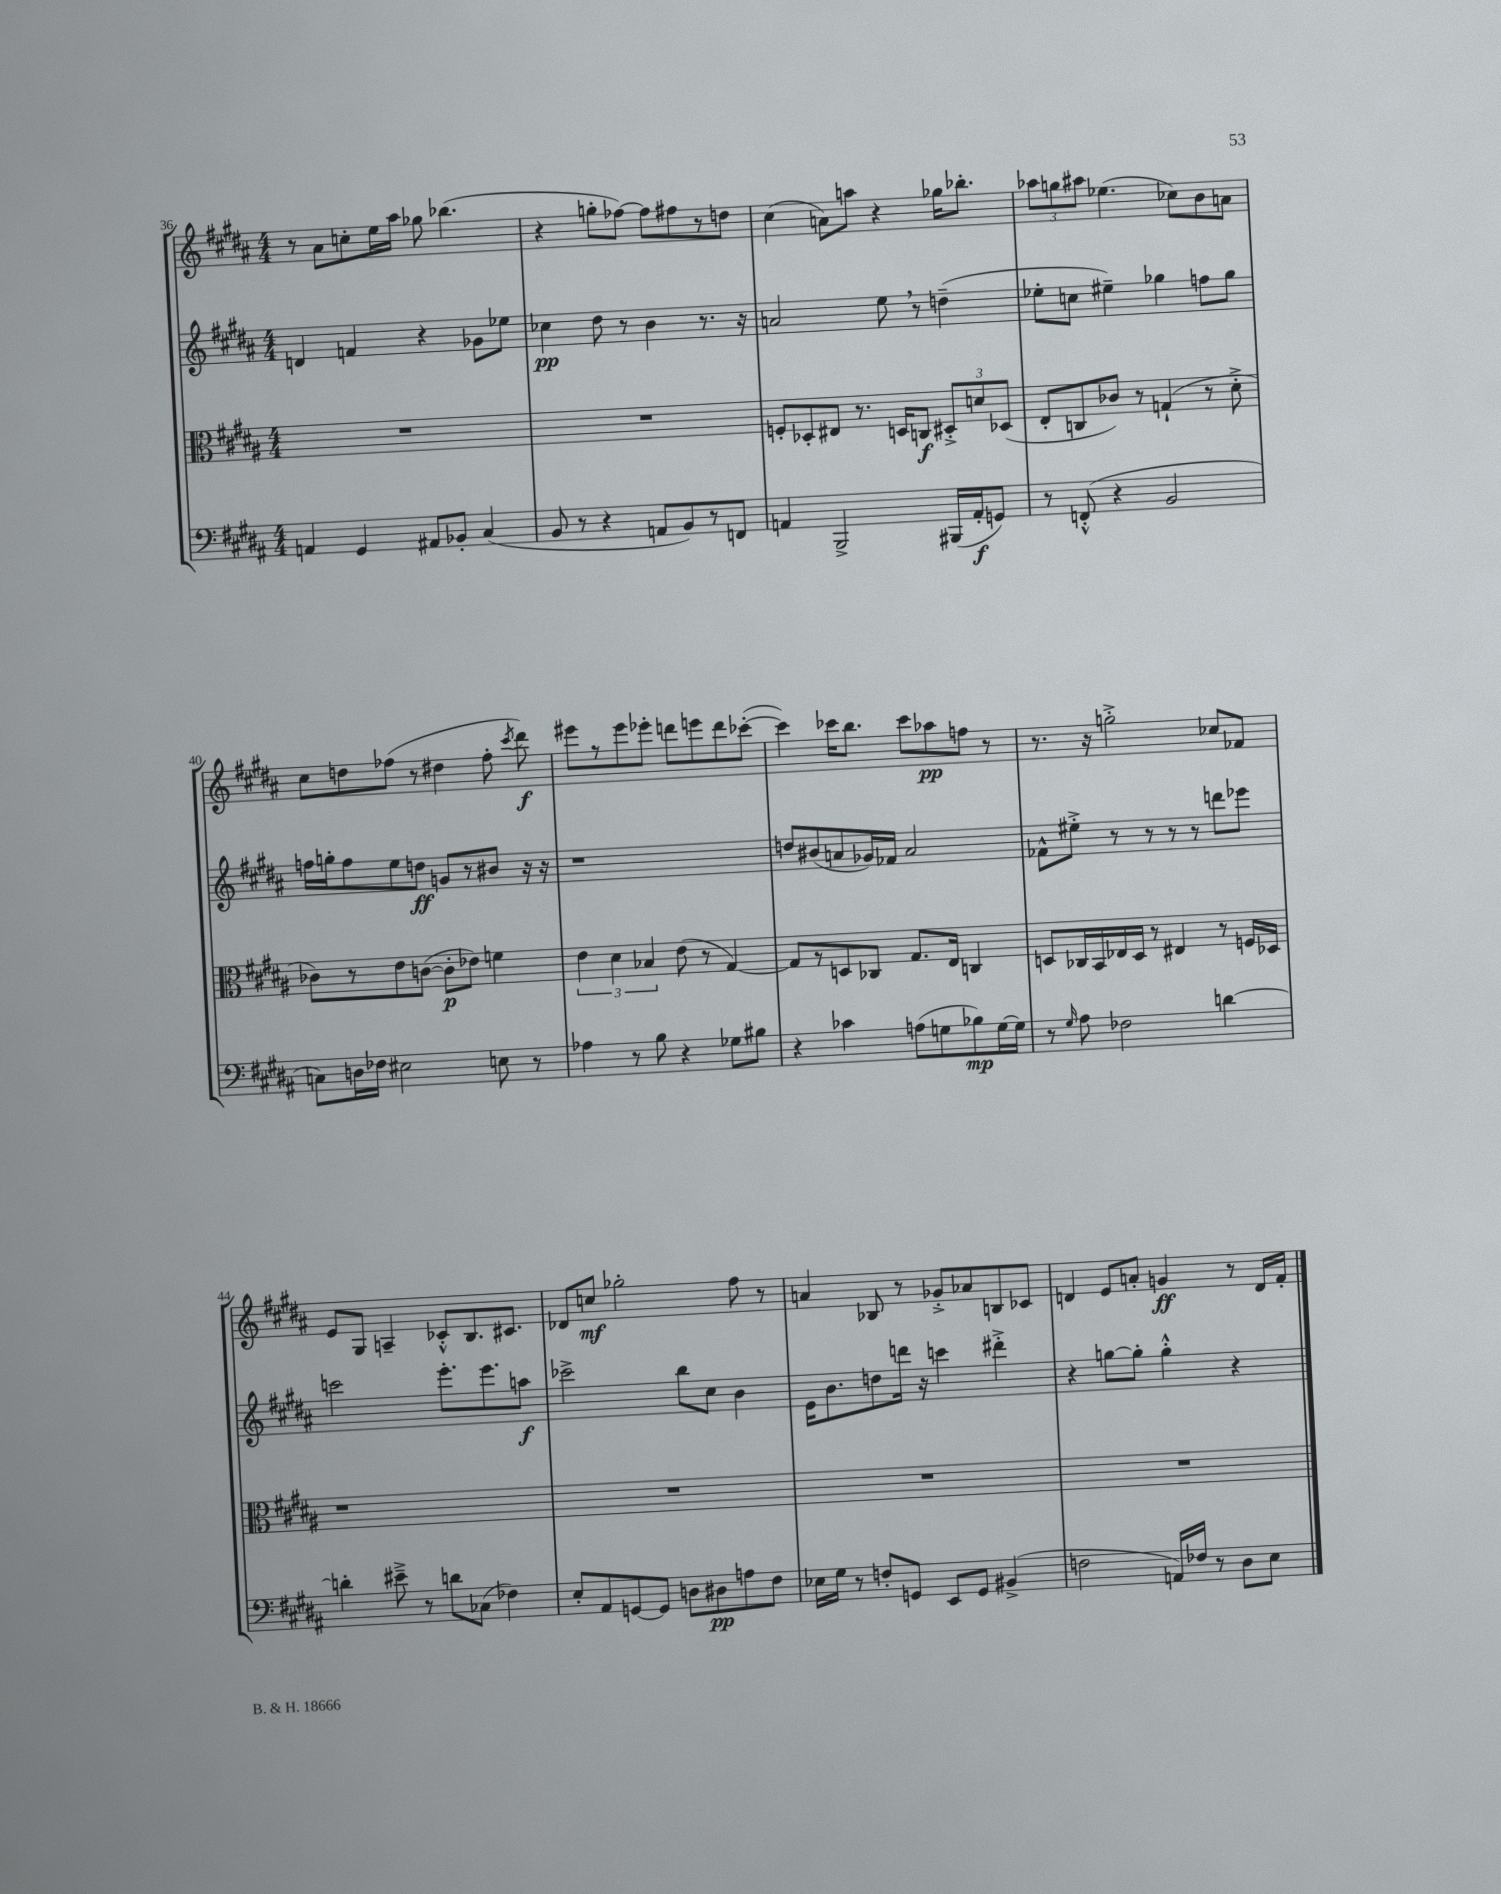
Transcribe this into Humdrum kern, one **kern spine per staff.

**kern	**kern	**kern	**kern
*staff4	*staff3	*staff2	*staff1
*clefF4	*clefC3	*clefG2	*clefG2
*k[f#c#g#d#a#]	*k[f#c#g#d#a#]	*k[f#c#g#d#a#]	*k[f#c#g#d#a#]
*M4/4	*M4/4	*M4/4	*M4/4
4AA	1r	4d	8r
.	.	.	8a#
4GG#	.	4f	8cc'
.	.	.	16ee
.	.	.	16aa#
8AA#	.	4r	8gg-
8BB-'	.	.	(4.bb-
(4C#	.	8g-	.
.	.	8ee-	.
=	=	=	=
8BB	1r	4cc-	4r
8r	.	.	.
4r	.	8dd#	8gg'
.	.	8r	[8ff-)
8AA	.	4b	8ff-]
8BB)	.	.	8ff#
8r	.	8.r	8r
8FF	.	.	8dd
.	.	16r	.
=	=	=	=
4AA	8F'	2a	(4cc#
.	8D-'	.	.
2BBB^	8E#	.	8a)
.	8.r	.	8aa
.	.	8ee	4r
.	16D	.	.
.	8C	8r	.
(16BBB#	12D#'^	(4dd~	16gg-
16AA'	.	.	8.bb-'
.	12d	.	.
8GG)	.	.	.
.	(12D-	.	.
=	=	=	=
8r	8E'	8ee-'	12aa-
.	.	.	12gg
(8FF'^^	8C	8cc	.
.	.	.	12aa#
4r	8c-)	4ee#~)	(4.ee-
.	8r	.	.
2BB	(4G`	4gg-	.
.	.	.	8cc-)
.	8r	8ff	8b
.	8d#'^	8gg-	8a
=	=	=	=
8C)	8c-)	16ff	8cc#
.	.	16gg'	.
16D	8r	8ff	8dd
16F-	.	.	.
2E#	8e	8ee	(8ff-
.	([8c	8dd	8r
.	8c']	8g	4dd#
.	8e-)	8r	.
8E	4f	8b#	8ff-'
.	.	.	8qccc#
8r	.	16r	8ddd#)
.	.	16r	.
=	=	=	=
4A-	6e	1r	8eee#
.	.	.	8r
.	6d#	.	.
8r	.	.	8eee#
.	6B-	.	.
8B	.	.	8eee-'
4r	(8e	.	8ddd
.	8r	.	8eee
8G-	[4G#)	.	8ddd
8B#	.	.	([8ccc-'
=	=	=	=
4r	8G#]	8dd	4ccc-])
.	8r	(8b#	.
4c-	8D	8a	16ccc-
.	.	.	8.bb
.	8C-	16g-)	.
.	.	16f-	.
(8A	8.G#	2a	8ccc-
8G	.	.	8aa-
.	16E	.	.
8B-)	4C	.	8ff
[16G	.	.	8r
16G]	.	.	.
=	=	=	=
8r	8D	8f-^^	8.r
16qqG#	.	.	.
8A#	16C-	8ee#'^	.
.	16BB	.	16r
2F-	16E-	8r	2gg'^
.	16D	.	.
.	8r	8r	.
.	4E#	8r	.
.	.	8r	.
[4d	8r	8ddd	8cc-
.	16F	8eee-	8f-
.	16D-	.	.
=	=	=	=
4d']	1r	2ccc	8e
.	.	.	8G#
8e#~^	.	.	4A~
8r	.	.	.
8d	.	8.eee'	8c-'^^
(8C-	.	.	8.B
.	.	8.eee	.
4F-)	.	.	.
.	.	.	8.c#
.	.	8aa	.
=	=	=	=
8E'	1r	2ccc-^	8d-
8AA#	.	.	8cc
[8GG	.	.	2gg-'
8GG]	.	.	.
8D	.	8bb	.
8D#	.	8cc#	.
8A	.	4b	8ff#
8F#	.	.	8r
=	=	=	=
16E-	1r	16e	4a
16G#	.	8.b	.
8r	.	.	.
8F'	.	8dd	8B-
8GG	.	16ddd	8r
.	.	16r	.
8EE	.	4ccc	8g-'^
8GG	.	.	8a-
(4BB#^	.	4ddd#'^	8B
.	.	.	8c-
=	=	=	=
2F	1r	4r	4d
.	.	[8gg	8e
.	.	8gg']	8a'
16AA)	.	4gg'^^	4g
16F-	.	.	.
8r	.	.	.
8D#	.	4r	8r
8E	.	.	16d
.	.	.	16f#'
==	==	==	==
*-	*-	*-	*-
